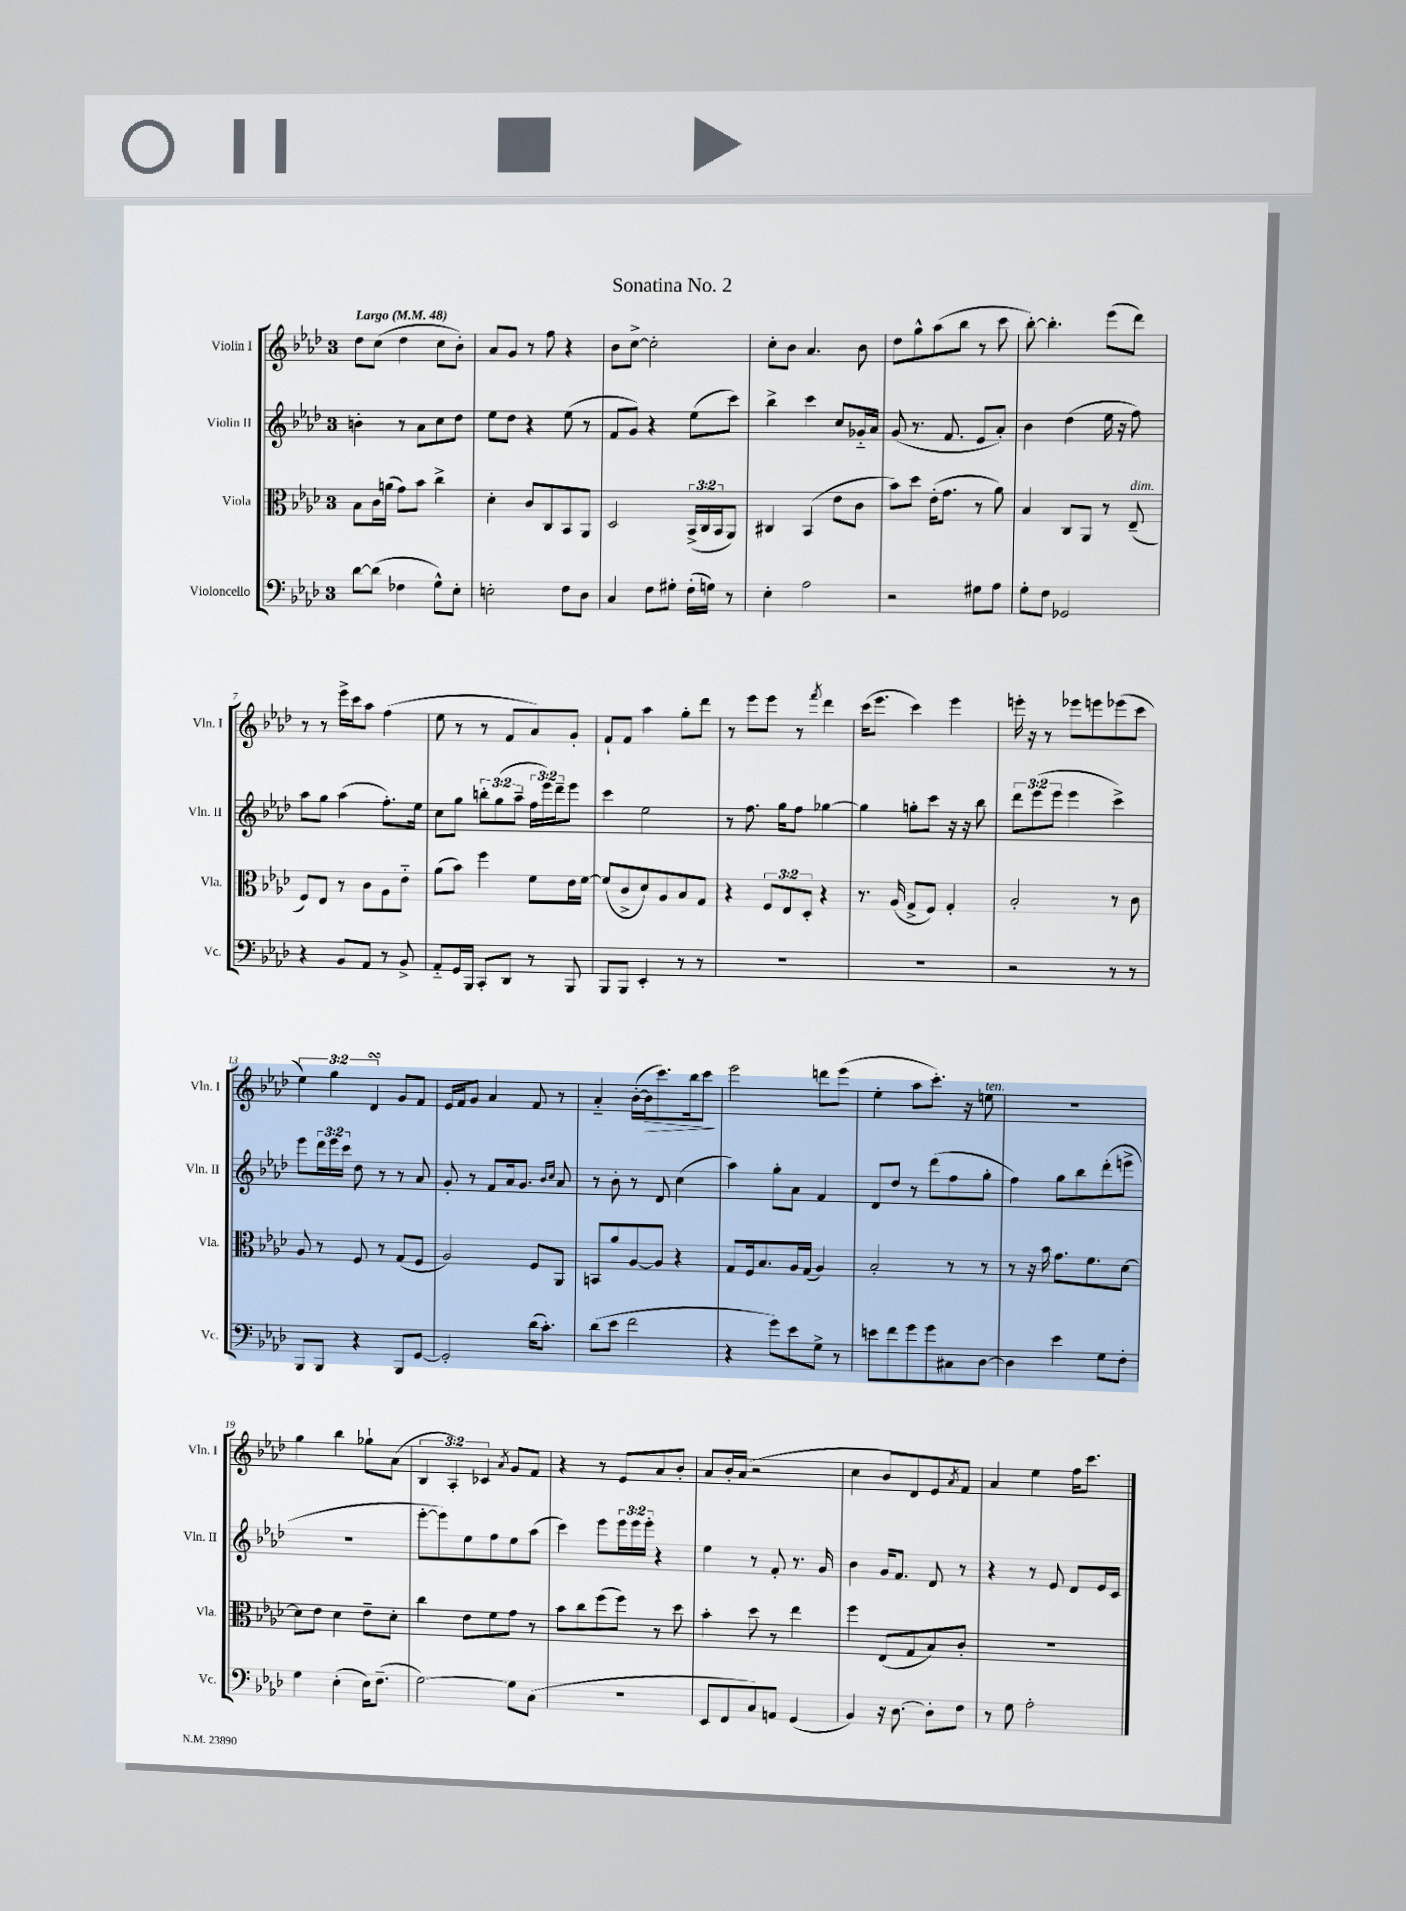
\header { title = "Sonatina No. 2" }
<<
\new StaffGroup <<
\new Staff = "s0" \with { instrumentName = "Violin I" shortInstrumentName = "Vln. I" } {
    \clef treble \key aes \major \once \override Staff.TimeSignature.style = #'single-digit \time 3/4 \override Staff.TupletNumber.text = #tuplet-number::calc-fraction-text \tempo "Largo" 4 = 48
    des''8 c''8( des''4 c''8 bes'8-.) |
    aes'8 g'8 r8 f''8 r4 |
    bes'8 c''8~-> c''2-. |
    c''8-. bes'8 aes'4. bes'8 |
    des''8 g''8-^ aes''8( bes''8 r8 c'''8 |
    bes''8~-.) bes''4.-. ees'''8( des'''8) |
    r8 r8 ees'''16-> c'''16 aes''8 f''4( |
    ees''8 r8 r8 f'8 aes'8) g'8-. |
    f'8-! f'8 aes''4 g''8-. des'''8 |
    r8 ees'''8 ees'''8 r8 \acciaccatura { f'''8 } des'''4 |
    c'''16( ees'''8. c'''4) ees'''4 |
    e'''16-. r16 r8 ees'''8 e'''8 ees'''8( c'''8 |
    \tuplet 3/2 { ees''4) g''4 des'4\turn } g'8 f'8 |
    ees'16 f'16 g'8 aes'4 f'8 r8 |
    aes'4-_ bes'16~-.( bes'16\> c'''8.) bes''16 c'''8\! |
    ees'''2 d'''8 ees'''8( |
    ees''4-. aes''8 c'''8.-.) r16 e''8^\markup { \italic "ten." } |
    R2. |
    g''4 bes''4 ges''8-! aes'8( |
    \tuplet 3/2 { bes4 aes4-.) ces'4 } \acciaccatura { aes'8 } g'8 f'8 |
    r4 r8 ees'8 aes'8 bes'8-. |
    aes'8 bes'16-. aes'16( r2 |
    c''4 bes'8 des'8) ees'8 \acciaccatura { aes'8 } f'8 |
    aes'4 ees''4 f''16 c'''8. \bar "|." |
}
\new Staff = "s1" \with { instrumentName = "Violin II" shortInstrumentName = "Vln. II" } {
    \clef treble \key aes \major \once \override Staff.TimeSignature.style = #'single-digit \time 3/4 \override Staff.TupletNumber.text = #tuplet-number::calc-fraction-text
    b'4-. r8 aes'8 c''8 des''8 |
    ees''8 des''8 r4 ees''8( r8 |
    f'8 g'8) r4 ees''8( c'''8) |
    bes''4-> c'''4 c''8 ges'16-_ aes'16 |
    g'8( r8. f'8. ees'8 aes'8-.) |
    bes'4 des''4( ees''16 r16 f''8) |
    aes''8 g''8 aes''4( f''8.-.) ees''16 |
    c''8 g''8 \tuplet 3/2 { b''8-. g''8( aes''8-- } \tuplet 3/2 { f''16 ees'''16) des'''16-- } ees'''8 |
    c'''4 ees''2 |
    r8 f''8. g''16 f''8 ges''4~ |
    ges''4 g''8-. c'''8 r16 r16 bes''8 |
    \tuplet 3/2 { des'''8 ees'''8( ees'''8 } ees'''4 c'''4->) |
    ees'''8 \tuplet 3/2 { des'''16 ees'''16 c'''16 } des''8 r8 r8 aes'8 |
    g'8-. r8 f'8 aes'16 g'8. \grace { bes'16 c''16 } aes'8 |
    r8 bes'8-. r8 des'8 c''4( |
    aes''4) g''8-. aes'8 f'4 |
    des'8 des''8 r8 des'''8( f''8 g''8-. |
    f''4) g''8 bes''8 des'''8-.( e'''8-> |
    R2. |
    ees'''8~-. ees'''8) ees''8 f''8 ees''8 aes''8( |
    c'''4) ees'''8 \tuplet 3/2 { ees'''16 ees'''16 ees'''16-. } r4 |
    ees''4 r8 f'8-. r8. g'16 |
    bes'4 g'16 f'8. des'8 r8 |
    r4 r8 ees'8 des'8 ees'16 c'16 \bar "|." |
}
\new Staff = "s2" \with { instrumentName = "Viola" shortInstrumentName = "Vla." } {
    \clef alto \key aes \major \once \override Staff.TimeSignature.style = #'single-digit \time 3/4 \override Staff.TupletNumber.text = #tuplet-number::calc-fraction-text
    bes8 c'16 a'16( g'8) bes'8 c''4-> |
    des'4-. c'8 c8 bes,8 aes,8 |
    des2 \tuplet 3/2 { bes,16->( c16 bes,16 } aes,8) |
    cis4 bes,4( ees'8 c'8 |
    bes'8) des''8 ees'16-.( g'8. r8 aes'8) |
    bes4 c8 aes,8 r8 ees8--^\markup { \italic "dim." }( |
    f8) ees8 r8 c'8 aes8 ees'8-_ |
    aes'8( bes'8) f''4 f'8 ees'16 f'16~ |
    f'8( c'8-> des'8) aes8 bes8 g8 |
    r4 \tuplet 3/2 { f8 ees8 des8-. } r4 |
    r8. aes16( g8-> f8) g4-. |
    bes2-. r8 c'8 |
    aes8 r8 f8 r8 g8( f8 |
    aes2) f8 aes,8 |
    b,8 aes'8 aes8~ aes8 r4 |
    g8 f16 bes8. aes16 g16( aes4) |
    bes2-. r8 r8 |
    r8 r16 bes'16 g'8. f'8. des'8~ |
    des'8 ees'8 des'4 ees'8-- des'8-. |
    c''4 ees'8 f'8 g'8 r8 |
    bes'8 c''8 f''8( f''8) r8 des''8 |
    bes'4-. des''8 r8 ees''4 |
    f''4 ees8( g8 bes8) c'8-. |
    R2. \bar "|." |
}
\new Staff = "s3" \with { instrumentName = "Violoncello" shortInstrumentName = "Vc." } {
    \clef bass \key aes \major \once \override Staff.TimeSignature.style = #'single-digit \time 3/4
    des'8~ des'8( fes4 g8-^) ees8-. |
    e2-. f8 des8 |
    c4 f8 gis8-. f16-.( g16) r8 |
    ees4-. aes2 |
    r2 gis8 aes8 |
    g8-. f8 ges,2 |
    r4 bes,8 aes,8 r8 bes,8-> |
    aes,8-_ g,16 bes,,16 c,8-. des,8 r8 bes,,8 |
    bes,,8 bes,,8 ees,4-. r8 r8 |
    R2. |
    R2. |
    r2 r8 r8 |
    bes,,8 bes,,8 r4 bes,,8 g,8~ |
    g,2-. des'16( c'8.-.) |
    des'8( ees'8 f'2 |
    r4 g'8) ees'8 g8-> r8 |
    e'8 f'8 g'8 g'8 cis8 des8~ |
    des4 ees'4 g8 f8-. |
    g4 ees4-.( ees16) f8.--( |
    g2~) g8 c8( |
    R2. |
    ees,8 f,8 c8) a,8 g,4( |
    bes,4) r16 des8.~ des8-. f8 |
    r8 g8 aes2-. \bar "|." |
}
>>
>>
